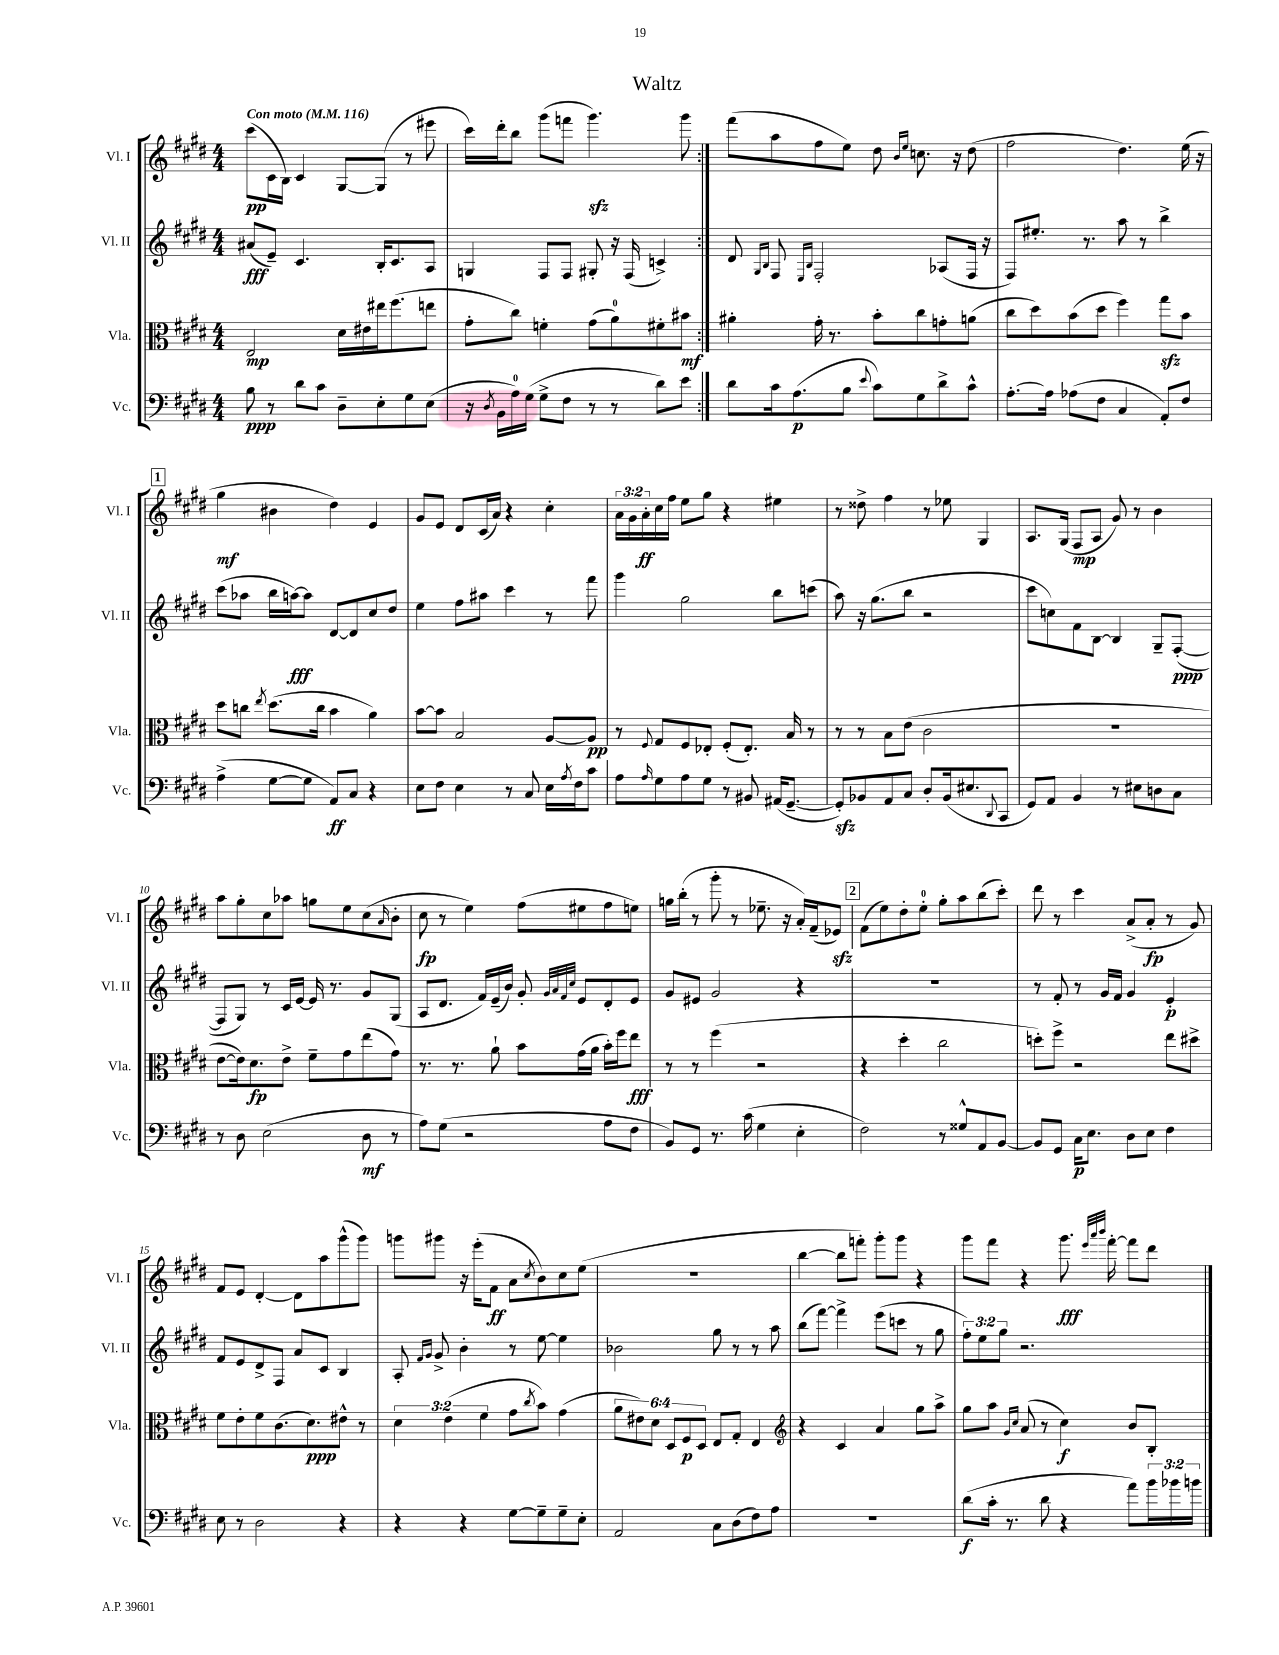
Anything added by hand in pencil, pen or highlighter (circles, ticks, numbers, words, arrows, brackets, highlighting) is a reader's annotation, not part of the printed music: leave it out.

**kern	**kern	**kern	**kern
*staff4	*staff3	*staff2	*staff1
*clefF4	*clefC3	*clefG2	*clefG2
*k[f#c#g#d#]	*k[f#c#g#d#]	*k[f#c#g#d#]	*k[f#c#g#d#]
*M4/4	*M4/4	*M4/4	*M4/4
*MM116	*MM116	*MM116	*MM116
8B	2E	(8a#	(8ccc#
8r	.	8e~)	16c#
.	.	.	16B)
8d#	.	4.c#	4c#
8c#	.	.	.
8D#~	16d#	.	[8G#
.	16e#	.	.
8E'	16ee#	16B'	(8G#]
.	(8.ff#	8.c#	.
8G#	.	.	8r
(8E	8ee	8A	8eee#
=	=	=	=
16r	8g#'	4G	16ccc#)
8qD#	.	.	.
16BB	.	.	16ddd#'
16A)	8cc#)	.	8bb
(16G#	.	.	.
8G#^	4f'	8F#	(8ggg#
8F#	.	8F#	8fff
8r	(8g#	8G#'	4.ggg#)
8r	8a)	16r	.
.	.	(16F#	.
8d#)	8f#'	4c^)	.
8e	8b#	.	8ggg#
=:|!	=:|!	=:|!	=:|!
8d#	4a#'	8d#	(8fff#
.	.	16qqG#	.
.	.	16qqB	.
16c#	.	8F#	8aa
(8.A	.	.	.
.	.	16qqE	.
.	.	16qqB	.
.	16g#'	2F#'	8ff#
.	8.r	.	.
8B	.	.	8ee)
8qqe	.	.	.
8c#)	8b'	.	8dd#
.	.	.	16qqb
.	.	.	16qqee
8G#	8cc#	.	8.cc
8d#^	8g'	(8A-	.
.	.	.	16r
8c#^^	(8a	16F#	(8dd#
.	.	16r	.
=	=	=	=
[8.A'	8cc#	8F#)	2ff#
.	8dd#)	8.ee#'	.
16A]	.	.	.
(8A-	(8b	.	.
.	.	8.r	.
8F#	8dd#	.	.
4C#	4ff#)	8aa	4.dd#)
.	.	8r	.
8AA')	8gg#	4bb^	.
8F#	8b	.	(16ee
.	.	.	16r
=	=	=	=
(4A^	8dd#	(8ccc#	4gg#
.	8cc	8aa-	.
.	8qee	.	.
[8G#	(8.dd#	16bb	4b#
.	.	[16aa)	.
8G#]	.	8aa]	.
.	16cc	.	.
8AA)	4b	[8d#	4dd#)
8C#	.	8d#]	.
4r	4a)	8cc#	4e
.	.	8dd#	.
=	=	=	=
8E	[8b	4ee	8g#
8F#	8b]	.	8e
4E	2B	8ff#	8d#
.	.	8aa#	(16c#
.	.	.	16a)
8r	.	4ccc#	4r
8C#	.	.	.
16E	[8A	8r	4cc#'
8qA	.	.	.
16F#	.	.	.
8c#	8A]	8fff#	.
=	=	=	=
8A	8r	4ggg#	24a
.	.	.	24g#
.	.	.	24a'
16qqA	8qqF#	.	.
8G#	8G#	.	16cc#
.	.	.	16ff#
8A	8F#	2gg#	8ee
8G#	8E-'	.	8gg#
8r	(8F#'	.	4r
8BB#	8.E-')	.	.
(16AA#	.	8bb	4ee#
[8.GG#~	16B	.	.
.	8r	(8ccc	.
=	=	=	=
8GG#'])	8r	8aa)	8r
8BB-	8r	16r	8dd##^
.	.	(8.gg#	.
8AA	8B	.	4ff#
8C#	(8e	8bb	.
8D#'	2c#	2r	8r
(16BB-	.	.	8ee-
8.E#	.	.	.
.	.	.	4G#
8qqDD#	.	.	.
8CC#	.	.	.
=	=	=	=
8GG#)	1r	8ccc#	8.A
8AA	.	8cc)	.
.	.	.	(16G#
4BB	.	8f#	8F#
.	.	[8B	8A
8r	.	4B]	8g#)
8E#	.	.	8r
8D	.	8G#~	4b
8C#	.	([8F#'	.
=	=	=	=
8r	[8e	8F#]	8aa
8D#	16e])	8G#)	8gg#'
.	8.d#	.	.
(2E	.	8r	8cc#
.	8e^	16c#	8aa-
.	.	[16e	.
.	8f#~	16e]	8gg
.	.	8.r	.
.	8g#	.	8ee
8D#	(8ee	8g#	(8cc#
.	.	.	16qqa
8r	8g#)	(8G#	8b'
=	=	=	=
8A)	8.r	8A	8cc#
(8G#	.	8.d#	8r
.	8.r	.	.
2r	.	.	4ee)
.	.	16f#)	.
.	8a`	(16e~	.
.	.	16b)	.
.	8b	8g#'	(8ff#
.	.	32qqg#	.
.	.	32qqa	.
.	.	32qqf#	.
.	.	32qqcc#	.
.	(16g#	8e	8ee#
.	16a	.	.
8A	16b')	8d#'	8ff#
.	16ff#	.	.
8F#	8ee	8e	8ee)
=	=	=	=
8BB)	8r	8g#	16gg
.	.	.	(16bb'
8GG#	8r	8e#	8r
8.r	(4ff#	2g#	8ggg#'
.	.	.	8r
(16c#	.	.	.
4G#	2r	.	8.ee-~
.	.	.	16r
4E'	.	4r	16a')
.	.	.	(16f#~
.	.	.	8e-)
=	=	=	=
2F#)	4r	1r	(8f#
.	.	.	8ee)
.	4dd#'	.	8dd#'
.	.	.	8ee'
8r	2cc#	.	8gg#'
8G##^^	.	.	8aa
8AA	.	.	(8bb
[8BB	.	.	8ccc#')
=	=	=	=
8BB]	8dd')	8r	8ddd#
8GG#	8ff#^	8f#'	8r
16C#	2r	8r	4ccc#
8.E	.	.	.
.	.	16g#	.
.	.	16f#	.
8D#	.	4g#	(8a^
8E	.	.	8a'
4F#	8ee	4e'	8r
.	8dd#^	.	8g#)
=	=	=	=
8E	8f#	8f#	8f#
8r	8e'	8e	8e
2D#	8f#	8d#^	[4d#'
.	(8.c#	8F#	.
.	.	8a	8d#]
.	8.d#)	.	.
.	.	8c#	8aa
4r	8e#^^	4B	(8ggg#^^
.	8r	.	8ggg#)
=	=	=	=
4r	6d#	8A'	8ggg
.	.	16qqf#	.
.	.	16qqg#	.
.	.	8g#^	8ggg#
.	(6e	.	.
4r	.	4b'	16r
.	.	.	(16eee'
.	6f#	.	.
.	.	.	8f#
[8G#	8g#	8r	8a
.	8qcc#	.	8qcc#
8G#~]	8b)	[8ee	8b)
8G#~	(4g#	4ee]	8cc#
8E'	.	.	(8ee
=	=	=	=
2AA	12a	2b-	1r
.	12e#)	.	.
.	12d#	.	.
.	12D#	.	.
.	12F#	.	.
.	12D#	.	.
8C#	8E	8gg#	.
(8D#	8G#'	8r	.
8F#)	4E	8r	.
8A	.	8aa	.
=	=	=	=
*	*clefG2	*	*
1r	4r	(8bb	[4bb
.	.	[8fff#)	.
.	4c#	4fff#^]	8bb]
.	.	.	8fff')
.	4a	(8eee	8ggg#'
.	.	8ccc	8ggg#
.	8gg#	8r	4r
.	8aa^	8gg#	.
=	=	=	=
(8d#	8gg#	12ff#')	8ggg#
.	.	12ee	.
16c#'	8aa	.	8fff#
.	.	12gg#	.
8.r	.	.	.
.	16qqg#	.	.
.	16qqcc#	.	.
.	(8a	2.r	4r
8d#	8r	.	.
4r	4cc#)	.	8.ggg#
.	.	.	32qqeee
.	.	.	32qqaaa
.	.	.	32qqbbb
.	.	.	[16fff#'
8a)	8b	.	8fff#]
24b	8B'	.	8ddd#
24b-	.	.	.
24b	.	.	.
==	==	==	==
*-	*-	*-	*-
